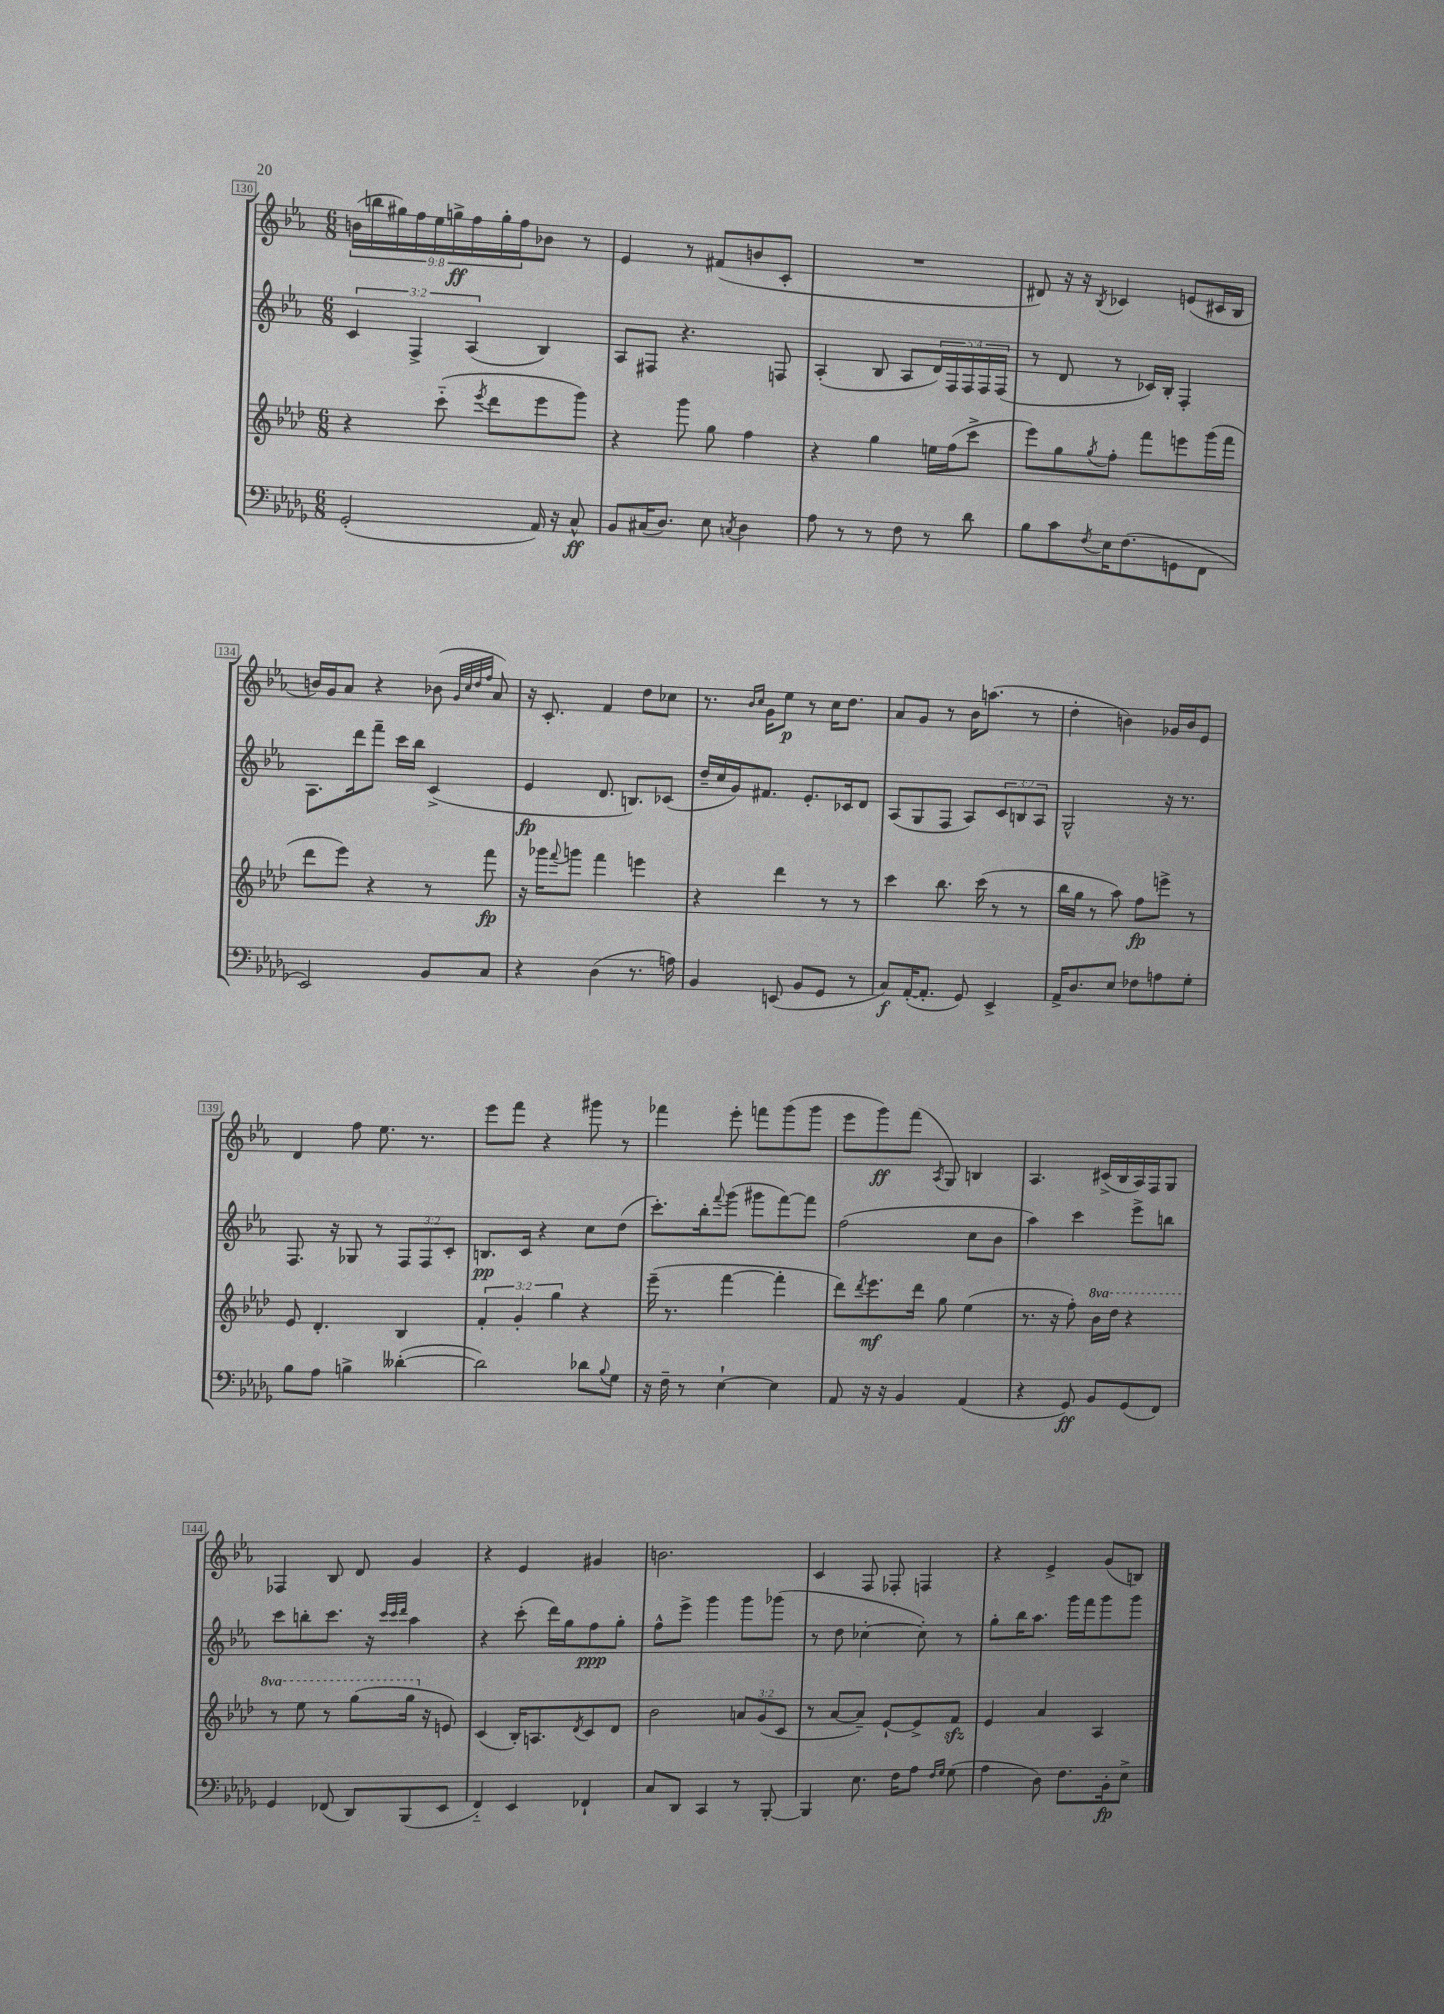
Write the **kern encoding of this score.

**kern	**dynam	**kern	**dynam	**kern	**dynam	**kern	**dynam
*part4	*part4	*part3	*part3	*part2	*part2	*part1	*part1
*staff4	*staff4	*staff3	*staff3	*staff2	*staff2	*staff1	*staff1
*clefF4	*	*clefG2	*	*clefG2	*	*clefG2	*
*k[b-e-a-d-g-]	*	*k[b-e-a-d-]	*	*k[b-e-a-]	*	*k[b-e-a-]	*
*M6/8	*	*M6/8	*	*M6/8	*	*M6/8	*
=130	=130	=130	=130	=130	=130	=130	=130
(2GG-'/	.	4r	.	6c/	.	(18bn\LL	.
.	.	.	.	.	.	18bbn\	.
.	.	.	.	.	.	18gg#X\)	.
.	.	.	.	6F^/	.	18ff\	.
.	.	.	.	.	.	18ee-\	.
.	.	(8ccc\	.	.	.	.	.
.	.	.	.	.	.	18ggn^\	ff
.	.	.	.	(6A-/	.	18ff\	.
.	.	8qeee-/	.	.	.	.	.
.	.	8ddd-\L	.	.	.	.	.
.	.	.	.	.	.	18gg'\	.
.	.	.	.	.	.	18ff\J	.
16AA-/)	.	8eee-\	.	4B-/)	.	8b-X\J	.
16r	.	.	.	.	.	.	.
8C^^/	ff	8ggg\J)	.	.	.	8r	.
=131	=131	=131	=131	=131	=131	=131	=131
8BB-/L	.	4r	.	8A-/L	.	4e-/	.
(16C#X/K	.	.	.	8F#X/J	.	.	.
8.D-/J)	.	.	.	.	.	.	.
.	.	8ggg\	.	4.r	.	8r	.
8E-\	.	8gg\	.	.	.	(8f#X/L	.
8qCn/	.	.	.	.	.	.	.
4D-\	.	4ff\	.	.	.	8bn/	.
.	.	.	.	8Fn/	.	8c'/J	.
=132	=132	=132	=132	=132	=132	=132	=132
8A-\	.	4r	.	(4A-'/	.	2.r	.
8r	.	.	.	.	.	.	.
8r	.	4gg\	.	8B-/	.	.	.
8F\	.	.	.	8A-/L	.	.	.
8r	.	16een\LL	.	20d/L)	.	.	.
.	.	.	.	20F/	.	.	.
.	.	(16ff\J	.	.	.	.	.
.	.	.	.	20F/	.	.	.
8d-\	.	8ccc^\J	.	.	.	.	.
.	.	.	.	20F/	.	.	.
.	.	.	.	(20F/JJ	.	.	.
=133	=133	=133	=133	=133	=133	=133	=133
8B-\L	.	8eee-\L)	.	8r	.	8d#X/)	.
8c\	.	8gg\	.	8d/	.	16r	.
.	.	.	.	.	.	16r	.
8qF/	.	8qgg/	.	.	.	8qB-/	.
16E-\K	.	8ff'\J	.	8r	.	4c-X/	.
(8.F\	.	.	.	.	.	.	.
.	.	8fff\L	.	16c-X/LL)	.	.	.
.	.	.	.	16B-'/JJ	.	.	.
8GGn\	.	8eeen\	.	4F'/	.	(8en/L	.
8FF\J	.	(16ggg\L	.	.	.	16c#X/L	.
.	.	16fff\JJ	.	.	.	16B-/JJ	.
!!LO:LB:g=z
=134	=134	=134	=134	=134	=134	=134	=134
2EE-/)	.	8ddd-\L	.	8.A-\L	.	16bn/LL)	.
.	.	.	.	.	.	16g/J	.
.	.	8eee-\J)	.	.	.	8a-/J	.
.	.	.	.	16ddd\k	.	.	.
.	.	4r	.	8fff~\J	.	4r	.
.	.	.	.	16ccc\LL	.	.	.
.	.	.	.	16bb-\JJ	.	.	.
8BB-/L	.	8r	.	(4c^/	.	(8b-X\	.
.	.	.	.	.	.	32qqg/LLL	.
.	.	.	.	.	.	32qqcc/	.
.	.	.	.	.	.	32qqdd/	.
.	.	.	.	.	.	32qqff/JJJ	.
8C/J	.	8fff\	fp	.	.	8a-/)	.
=135	=135	=135	=135	=135	=135	=135	=135
4r	.	16r	.	4e-/	fp	16r	.
.	.	16ggg-X\KL	.	.	.	8.c'/	.
.	.	8qqfff/	.	.	.	.	.
.	.	8gggn\J	.	.	.	.	.
(4D-\	.	4fff\	.	8.d/	.	4f/	.
.	.	.	.	8.Bn/L)	.	.	.
8.r	.	4eeen\	.	.	.	8dd\L	.
.	.	.	.	(8c-X/J	.	8cc-X\J	.
16An\)	.	.	.	.	.	.	.
=136	=136	=136	=136	=136	=136	=136	=136
4BB-/	.	4r	.	16dd~/LL	.	8.r	.
.	.	.	.	16cc/	.	.	.
.	.	.	.	16g/J)	.	.	.
.	.	.	.	.	.	16qqb-/LL	.
.	.	.	.	.	.	16qqcc/JJ	.
.	.	.	.	8.f#X/J	.	16g\KL	.
(8EEn/	.	4ddd-\	.	.	.	8ee-\J	p
8BB-/L	.	.	.	8.e-'/L	.	8r	.
8GG-/J	.	8r	.	.	.	16cc\KL	.
.	.	.	.	16c-X/k	.	8.dd\J	.
8r	.	8r	.	8d/J	.	.	.
=137	=137	=137	=137	=137	=137	=137	=137
8C/L)	f	4ccc\	.	(8A-/L	.	8a-/L	.
([16AA-'/K	.	.	.	8G/	.	8g/J	.
8.AA-'/J]	.	.	.	.	.	.	.
.	.	8.bb-\	.	8F/J	.	8r	.
8GG-/)	.	.	.	8A-/L)	.	16b-\KL	.
.	.	(16ccc\	.	.	.	(8.aan\J	.
4EE-^/	.	8r	.	12c/	.	.	.
.	.	.	.	12Bn/	.	.	.
.	.	8r	.	.	.	8r	.
.	.	.	.	12A-/J	.	.	.
=138	=138	=138	=138	=138	=138	=138	=138
16AA-^/KL	.	16bb-\LL	.	2G^^/	.	4dd'\	.
8.D-/	.	16gg\JJ	.	.	.	.	.
.	.	8r	.	.	.	.	.
8E-/J	.	8aa-\)	.	.	.	4bn\)	.
8F-X\L	.	8ff\L	fp	.	.	.	.
8An\	.	8eeen^\J	.	16r	.	16g-X/LL	.
.	.	.	.	8.r	.	16b/J	.
8G-'\J	.	8r	.	.	.	8e-/J	.
!!LO:LB:g=z
=139	=139	=139	=139	=139	=139	=139	=139
8B-\L	.	8e-/	.	8.F/	.	4d/	.
8A-\J	.	4.d-'/	.	.	.	.	.
.	.	.	.	16r	.	.	.
4Bn^\	.	.	.	8G-X/	.	8ff\	.
.	.	.	.	8r	.	8.ee-\	.
([4d--X'\	.	4B-/	.	12F/L	.	.	.
.	.	.	.	.	.	8.r	.
.	.	.	.	12F/	.	.	.
.	.	.	.	12c'/J	.	.	.
=140	=140	=140	=140	=140	=140	=140	=140
2d--\])	.	6f'/	.	8.Bn/L	pp	8eee-\L	.
.	.	.	.	.	.	8fff\J	.
.	.	6g'/	.	.	.	.	.
.	.	.	.	16c/Jk	.	.	.
.	.	.	.	4r	.	4r	.
.	.	6gg\	.	.	.	.	.
8d-X\L	.	4r	.	8cc\L	.	8ggg#X\	.
8qqB-/	.	.	.	.	.	.	.
8G-\J	.	.	.	(8dd\J	.	8r	.
=141	=141	=141	=141	=141	=141	=141	=141
16r	.	(16eee-~\	.	8.ccc'\L)	.	4fff-X\	.
16F~\	.	8.r	.	.	.	.	.
8r	.	.	.	.	.	.	.
.	.	.	.	16bb-'\k	.	.	.
.	.	.	.	8qqfff/	.	.	.
[4E-`\	.	[4fff\	.	(8ggg\J	.	8eee-'\	.
.	.	.	.	8ggg#X\L	.	8fffn\L	.
4E-\]	.	4fff'\]	.	[8fff\)	.	(8ggg\	.
.	.	.	.	8fff\J]	.	8ggg\J	.
=142	=142	=142	=142	=142	=142	=142	=142
8AA-/	.	8ddd-\L)	.	(2ff\	.	8eee-\L	.
.	.	8qddd-/	.	.	.	.	.
16r	.	8.eee-\	mf	.	.	8ggg\)	ff
16r	.	.	.	.	.	.	.
4BB-/	.	.	.	.	.	(8fff\J	.
.	.	16ddd-\Jk	.	.	.	.	.
.	.	.	.	.	.	8qA-/	.
.	.	8gg\	.	.	.	8G/)	.
(4AA-/	.	(4ee-\	.	8cc\L	.	4Bn/	.
.	.	.	.	8b-\J	.	.	.
=143	=143	=143	=143	=143	=143	=143	=143
4r	.	8.r	.	4aa-\)	.	4.A-/	.
.	.	16r	.	.	.	.	.
8GG-/)	ff	8ff'\)	.	4ccc\	.	.	.
*	*	*8va	*	*	*	*	*
8BB-/L	.	16bb-\LL	.	.	.	(16c#X^/LL	.
.	.	16ddd-\JJ	.	.	.	16B-/	.
(8GG-/	.	4r	.	8eee-^\L	.	16A-/)	.
.	.	.	.	.	.	16F/J	.
8FF/J)	.	.	.	8bbn\J	.	8G/J	.
!!LO:LB:g=z
=144	=144	=144	=144	=144	=144	=144	=144
4GG-/	.	8r	.	8ccc\L	.	4F-X/	.
.	.	8eee-\	.	8bbn'\	.	.	.
(8FF-X/	.	8r	.	8.ccc\J	.	8B-/	.
8DD-/L)	.	(8ggg\L	.	.	.	8d/	.
.	.	.	.	16r	.	.	.
.	.	.	.	32qqccc/LLL	.	.	.
.	.	.	.	32qqccc/	.	.	.
.	.	.	.	32qqddd/JJJ	.	.	.
(8BBB-/	.	16ggg\Jk	.	4aa-\	.	4g/	.
*	*	*X8va	*	*	*	*	*
.	.	16r	.	.	.	.	.
8EE-/J	.	8en/)	.	.	.	.	.
=145	=145	=145	=145	=145	=145	=145	=145
4FF/)	.	(4c/	.	4r	.	4r	.
4EE-/	.	16B-'/KL)	.	(8ccc'\	.	4e-/	.
.	.	8.An/	.	.	.	.	.
.	.	.	.	16ddd\LL)	.	.	.
.	.	.	.	16gg\J	.	.	.
.	.	8qd-/	.	.	.	.	.
4FF-X`/	.	8c/	.	8ff\	ppp	4g#X/	.
.	.	8d-/J	.	8gg'\J	.	.	.
=146	=146	=146	=146	=146	=146	=146	=146
8C/L	.	2b-\	.	8ff^^\L	.	2.bn\	.
8DD-/J	.	.	.	8eee-^\J	.	.	.
4CC/	.	.	.	4ggg\	.	.	.
8r	.	12an/L	.	8ggg\L	.	.	.
.	.	(12g/	.	.	.	.	.
[8BBB-'/	.	.	.	(8ggg-X\J	.	.	.
.	.	12c/J	.	.	.	.	.
=147	=147	=147	=147	=147	=147	=147	=147
4BBB-/]	.	8r	.	8r	.	4c/	.
.	.	[8a-/L	.	8dd\	.	.	.
8.E-\	.	8a-~/J])	.	[4cc-X'\	.	8F/	.
.	.	[8e-`/L	.	.	.	8F-X'/	.
16F\KL	.	.	.	.	.	.	.
8A-\J	.	8e-^/]	.	8cc-'\])	.	4Fn/	.
16qqF/LL	.	.	.	.	.	.	.
16qqG-/JJ	.	.	.	.	.	.	.
(8G-\	.	8fzz/J	.	8r	.	.	.
=148	=148	=148	=148	=148	=148	=148	=148
4A-\	.	4e-/	.	8gg'\L	.	4r	.
.	.	.	.	16bb-\K	.	.	.
.	.	.	.	8.aa-\J	.	.	.
8D-\)	.	4a-/	.	.	.	4e-^/	.
8.F\L	.	.	.	16ggg\LL	.	.	.
.	.	.	.	16fff\J	.	.	.
.	.	4A-/	.	8ggg\	.	(8g/L	.
16BB-'\k	fp	.	.	.	.	.	.
8E-^\J	.	.	.	8ggg\J	.	8Bn/J)	.
==	==	==	==	==	==	==	==
*-	*-	*-	*-	*-	*-	*-	*-
